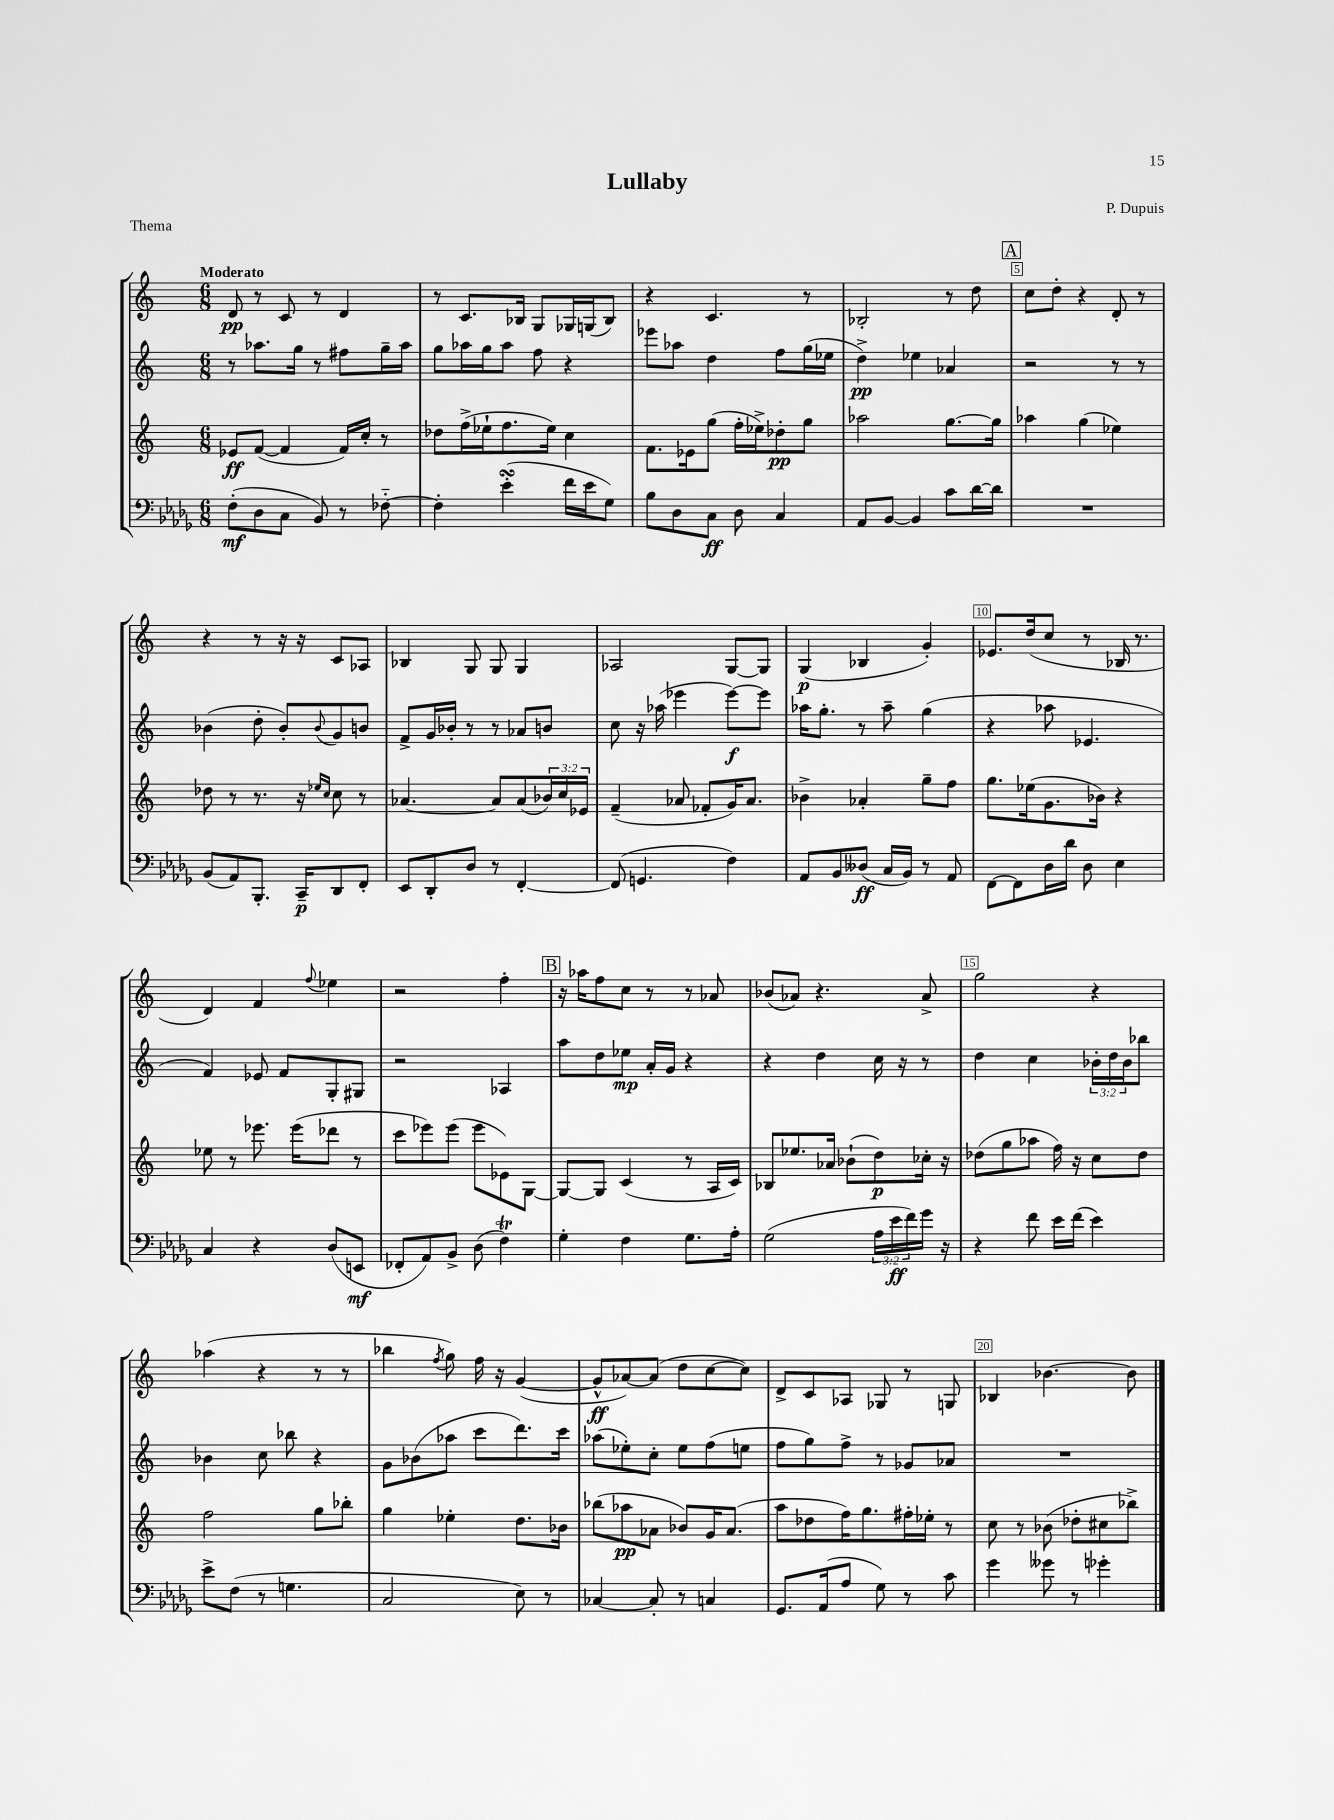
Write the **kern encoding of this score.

**kern	**dynam	**kern	**dynam	**kern	**dynam	**kern	**dynam
*part4	*part4	*part3	*part3	*part2	*part2	*part1	*part1
*staff4	*staff4	*staff3	*staff3	*staff2	*staff2	*staff1	*staff1
*clefF4	*	*clefG2	*	*clefG2	*	*clefG2	*
*k[b-e-a-d-g-]	*	*k[]	*	*k[]	*	*k[]	*
*M6/8	*	*M6/8	*	*M6/8	*	*M6/8	*
=1	=1	=1	=1	=1	=1	=1	=1
!	!	!	!	!	!	!LO:TX:a:B:t=Moderato	!
(8F'\L	mf	8e-X/L	ff	8r	.	8d/	pp
8D-\	.	([8f/J	.	8.aa-X\L	.	8r	.
8C\J	.	4f/]	.	.	.	8c/	.
.	.	.	.	16gg\Jk	.	.	.
8BB-/)	.	.	.	8r	.	8r	.
8r	.	16f/LL)	.	8ff#X\L	.	4d/	.
.	.	16cc'/JJ	.	.	.	.	.
[8F-X\	.	8r	.	16gg~\L	.	.	.
.	.	.	.	16aa-\JJ	.	.	.
=2	=2	=2	=2	=2	=2	=2	=2
4F-'\]	.	8dd-X\L	.	8gg\L	.	8r	.
.	.	(16ff^\L	.	16aa-X\L	.	8.c/L	.
.	.	16ee-X`\J	.	16gg\J	.	.	.
(4e-sSSS'\	.	8.ff\	.	8aa-\J	.	.	.
.	.	.	.	.	.	16B-X/Jk	.
.	.	.	.	8ff\	.	8G/L	.
.	.	16ee-\Jk)	.	.	.	.	.
16f\LL	.	4cc\	.	4r	.	16G-X/L	.
16e-\J	.	.	.	.	.	(16Gn/J	.
8G-\J)	.	.	.	.	.	8B-/J)	.
=3	=3	=3	=3	=3	=3	=3	=3
8B-\L	.	8.f\L	.	8eee-X\L	.	4r	.
8D-\	.	.	.	8aa-X\J	.	.	.
.	.	16e-X\k	.	.	.	.	.
8C\J	ff	(8gg\J	.	4dd\	.	4.c/	.
8D-\	.	16ff'\LL	.	.	.	.	.
.	.	16ee-X^\J)	.	.	.	.	.
4C/	.	8dd-X'\	pp	8ff\L	.	.	.
.	.	8gg\J	.	(16gg\L	.	8r	.
.	.	.	.	16ee-X\JJ	.	.	.
=4	=4	=4	=4	=4	=4	=4	=4
8AA-/L	.	2aa-X\	.	4dd^\)	pp	2B-X'/	.
[8BB-/J	.	.	.	.	.	.	.
4BB-/]	.	.	.	4ee-X\	.	.	.
8c\L	.	[8.gg\L	.	4a-X/	.	8r	.
[16d-\L	.	.	.	.	.	8dd\	.
16d-\JJ]	.	16gg\Jk]	.	.	.	.	.
!!LO:REH:place=s1:t=A
=5	=5	=5	=5	=5	=5	=5	=5
2.r	.	4aa-X\	.	2r	.	8cc\L	.
.	.	.	.	.	.	8dd'\J	.
.	.	(4gg\	.	.	.	4r	.
.	.	4ee-X\)	.	8r	.	8d'/	.
.	.	.	.	8r	.	8r	.
!!LO:LB:g=z
=6	=6	=6	=6	=6	=6	=6	=6
(8BB-/L	.	8dd-X\	.	(4b-X\	.	4r	.
8AA-/)	.	8r	.	.	.	.	.
8.BBB-'/J	.	8.r	.	8dd'\	.	8r	.
.	.	.	.	8b-'/L)	.	16r	.
16CC~/KL	p	16r	.	.	.	16r	.
.	.	16qqee-X/LL	.	.	.	.	.
.	.	16qqcc/JJ	.	8qqb-/	.	.	.
8DD-/	.	8cc\	.	8g/	.	8c/L	.
8FF'/J	.	8r	.	8bn/J	.	8A-X/J	.
=7	=7	=7	=7	=7	=7	=7	=7
8EE-/L	.	[4.a-X/	.	8f^/L	.	4B-X/	.
8DD-'/	.	.	.	16g/L	.	.	.
.	.	.	.	16b-X'/JJ	.	.	.
8D-/J	.	.	.	8r	.	8G/	.
8r	.	8a-/L]	.	8r	.	8G/	.
[4FF'/	.	(8a-/	.	8a-X/L	.	4G/	.
.	.	24b-X/L)	.	8bn/J	.	.	.
.	.	24cc/	.	.	.	.	.
.	.	24e-X/JJ	.	.	.	.	.
=8	=8	=8	=8	=8	=8	=8	=8
(8FF/]	.	(4f~/	.	8cc\	.	2A-X/	.
4.GGn/	.	.	.	16r	.	.	.
.	.	.	.	(16aa-X\	.	.	.
.	.	8a-X/	.	4eee-X\	.	.	.
.	.	8f-X'/L	.	.	.	.	.
4F\)	.	16g/K)	.	[8eee-\L)	f	[8G/L	.
.	.	8.a-/J	.	.	.	.	.
.	.	.	.	8eee-\J]	.	8G/J]	.
=9	=9	=9	=9	=9	=9	=9	=9
8AA-/L	.	4b-X^\	.	16aa-X\KL	.	(4G/	p
.	.	.	.	8.gg'\J	.	.	.
8BB-/	.	.	.	.	.	.	.
(8D--X/J	ff	4a-X'/	.	8r	.	4B-X/	.
16C/LL	.	.	.	8aa-~\	.	.	.
16BB-/JJ)	.	.	.	.	.	.	.
8r	.	8gg~\L	.	(4gg\	.	4g'/)	.
8AA-/	.	8ff\J	.	.	.	.	.
=10	=10	=10	=10	=10	=10	=10	=10
[8FF\L	.	8.gg\L	.	4r	.	8.e-X/L	.
8FF\]	.	.	.	.	.	.	.
.	.	(16ee-X\k	.	.	.	(16dd/k	.
16D-\L	.	8.g\	.	8aa-X\	.	8cc/J	.
16d-\JJ	.	.	.	.	.	.	.
8D-\	.	.	.	4.e-X/	.	8r	.
.	.	16b-X\Jk)	.	.	.	.	.
4E-\	.	4r	.	.	.	16B-X/	.
.	.	.	.	.	.	8.r	.
!!LO:LB:g=z
=11	=11	=11	=11	=11	=11	=11	=11
4C/	.	8ee-X\	.	4f/)	.	4d/)	.
.	.	8r	.	.	.	.	.
4r	.	8.eee-X\	.	8e-X/	.	4f/	.
.	.	.	.	8f/L	.	.	.
.	.	(16eee-\KL	.	.	.	.	.
.	.	.	.	.	.	8qqff/	.
(8D-/L	.	8ddd-X\J	.	8G'/	.	4ee-X\	.
8EEn/J	mf	8r	.	8G#X/J	.	.	.
=12	=12	=12	=12	=12	=12	=12	=12
8FF-X'/L	.	8ccc\L	.	2r	.	2r	.
8AA-/)	.	8eee-X\)	.	.	.	.	.
8BB-^/J	.	(8eee-\J	.	.	.	.	.
(8D-\	.	8eee-\L	.	.	.	.	.
4Ft\)	.	8e-X\)	.	4A-X/	.	4ff'\	.
.	.	[8G\J	.	.	.	.	.
!!LO:REH:place=s1:t=B
=13	=13	=13	=13	=13	=13	=13	=13
4G-'\	.	8G/L_	.	8aa\L	.	16r	.
.	.	.	.	.	.	16aa-X\KL	.
.	.	8G/J]	.	8dd\	.	8ff\	.
4F\	.	(4c/	.	8ee-X\J	mp	8cc\J	.
.	.	.	.	16a'/LL	.	8r	.
.	.	.	.	16g/JJ	.	.	.
8.G-\L	.	8r	.	4r	.	8r	.
.	.	16A/LL	.	.	.	8a-X/	.
16A-'\Jk	.	16c/JJ)	.	.	.	.	.
=14	=14	=14	=14	=14	=14	=14	=14
(2G-\	.	8B-X/L	.	4r	.	(8b-X/L	.
.	.	8.ee-X/	.	.	.	8a-X/J)	.
.	.	.	.	4dd\	.	4.r	.
.	.	16a-X/Jk	.	.	.	.	.
.	.	(8b-X`\L	.	.	.	.	.
24A-\LL	.	8dd\)	p	16cc\	.	.	.
24e-\	ff	.	.	.	.	.	.
.	.	.	.	16r	.	.	.
24f\)	.	.	.	.	.	.	.
16g-\JJ	.	16cc-X'\Jk	.	8r	.	8a-^/	.
16r	.	16r	.	.	.	.	.
=15	=15	=15	=15	=15	=15	=15	=15
4r	.	(8dd-X\L	.	4dd\	.	2gg\	.
.	.	8gg\	.	.	.	.	.
8f\	.	8aa-X\J	.	4cc\	.	.	.
16e-\LL	.	16ff\)	.	.	.	.	.
(16f\JJ	.	16r	.	.	.	.	.
4e-\)	.	8cc\L	.	24b-X'\LL	.	4r	.
.	.	.	.	24dd\	.	.	.
.	.	.	.	24b-\J	.	.	.
.	.	8dd-\J	.	8bb-X\J	.	.	.
!!LO:LB:g=z
=16	=16	=16	=16	=16	=16	=16	=16
8e-^\L	.	2ff\	.	4b-X\	.	(4aa-X\	.
(8F\J	.	.	.	.	.	.	.
8r	.	.	.	8cc\	.	4r	.
4.Gn\	.	.	.	8bb-X\	.	.	.
.	.	8gg\L	.	4r	.	8r	.
.	.	8bb-X'\J	.	.	.	8r	.
=17	=17	=17	=17	=17	=17	=17	=17
2C/	.	4gg\	.	8g\L	.	4bb-X\	.
.	.	.	.	(8b-X\	.	.	.
.	.	.	.	.	.	8qff/	.
.	.	4ee-X'\	.	8aa-X\J	.	8gg\)	.
.	.	.	.	8ccc\L	.	16ff\	.
.	.	.	.	.	.	16r	.
8E-\)	.	8.dd\L	.	8.ddd\)	.	([4g/	.
8r	.	.	.	.	.	.	.
.	.	16b-X\Jk	.	16ccc\Jk	.	.	.
=18	=18	=18	=18	=18	=18	=18	=18
[4C-X/	.	(8bb-X\L	.	(8aa-X\L	.	8g^^/L]	ff
.	.	8aa-X\	pp	8ee-X'\)	.	[8a-X/)	.
8C-'/]	.	8a-X\J	.	8cc'\J	.	(8a-/J]	.
8r	.	8b-X/L)	.	8ee-\L	.	8dd\L	.
4Cn/	.	16g/K	.	(8ff\	.	[8cc\	.
.	.	(8.a-/J	.	.	.	.	.
.	.	.	.	8een\J	.	8cc\J])	.
=19	=19	=19	=19	=19	=19	=19	=19
8.GG-/L	.	8aa\L	.	8ff\L	.	8d^/L	.
.	.	8dd-X\	.	8gg\)	.	8c/	.
(16AA-/k	.	.	.	.	.	.	.
8A-/J	.	16ff\K)	.	8ff^\J	.	8A-X/J	.
.	.	8.gg\	.	.	.	.	.
8G-\)	.	.	.	8r	.	8G-X/	.
8r	.	16ff#X'\L	.	8g-X/L	.	8r	.
.	.	16ee-X'\JJ	.	.	.	.	.
8c\	.	8r	.	8a-X/J	.	8Gn/	.
=20	=20	=20	=20	=20	=20	=20	=20
4g-\	.	8cc\	.	2.r	.	4B-X/	.
.	.	8r	.	.	.	.	.
8g--X\	.	(8b-X\	.	.	.	[4.b-X\	.
8r	.	8dd-X'\L	.	.	.	.	.
4g-X'\	.	8cc#X\	.	.	.	.	.
.	.	8bb-X^\J)	.	.	.	8b-\]	.
==	==	==	==	==	==	==	==
*-	*-	*-	*-	*-	*-	*-	*-
